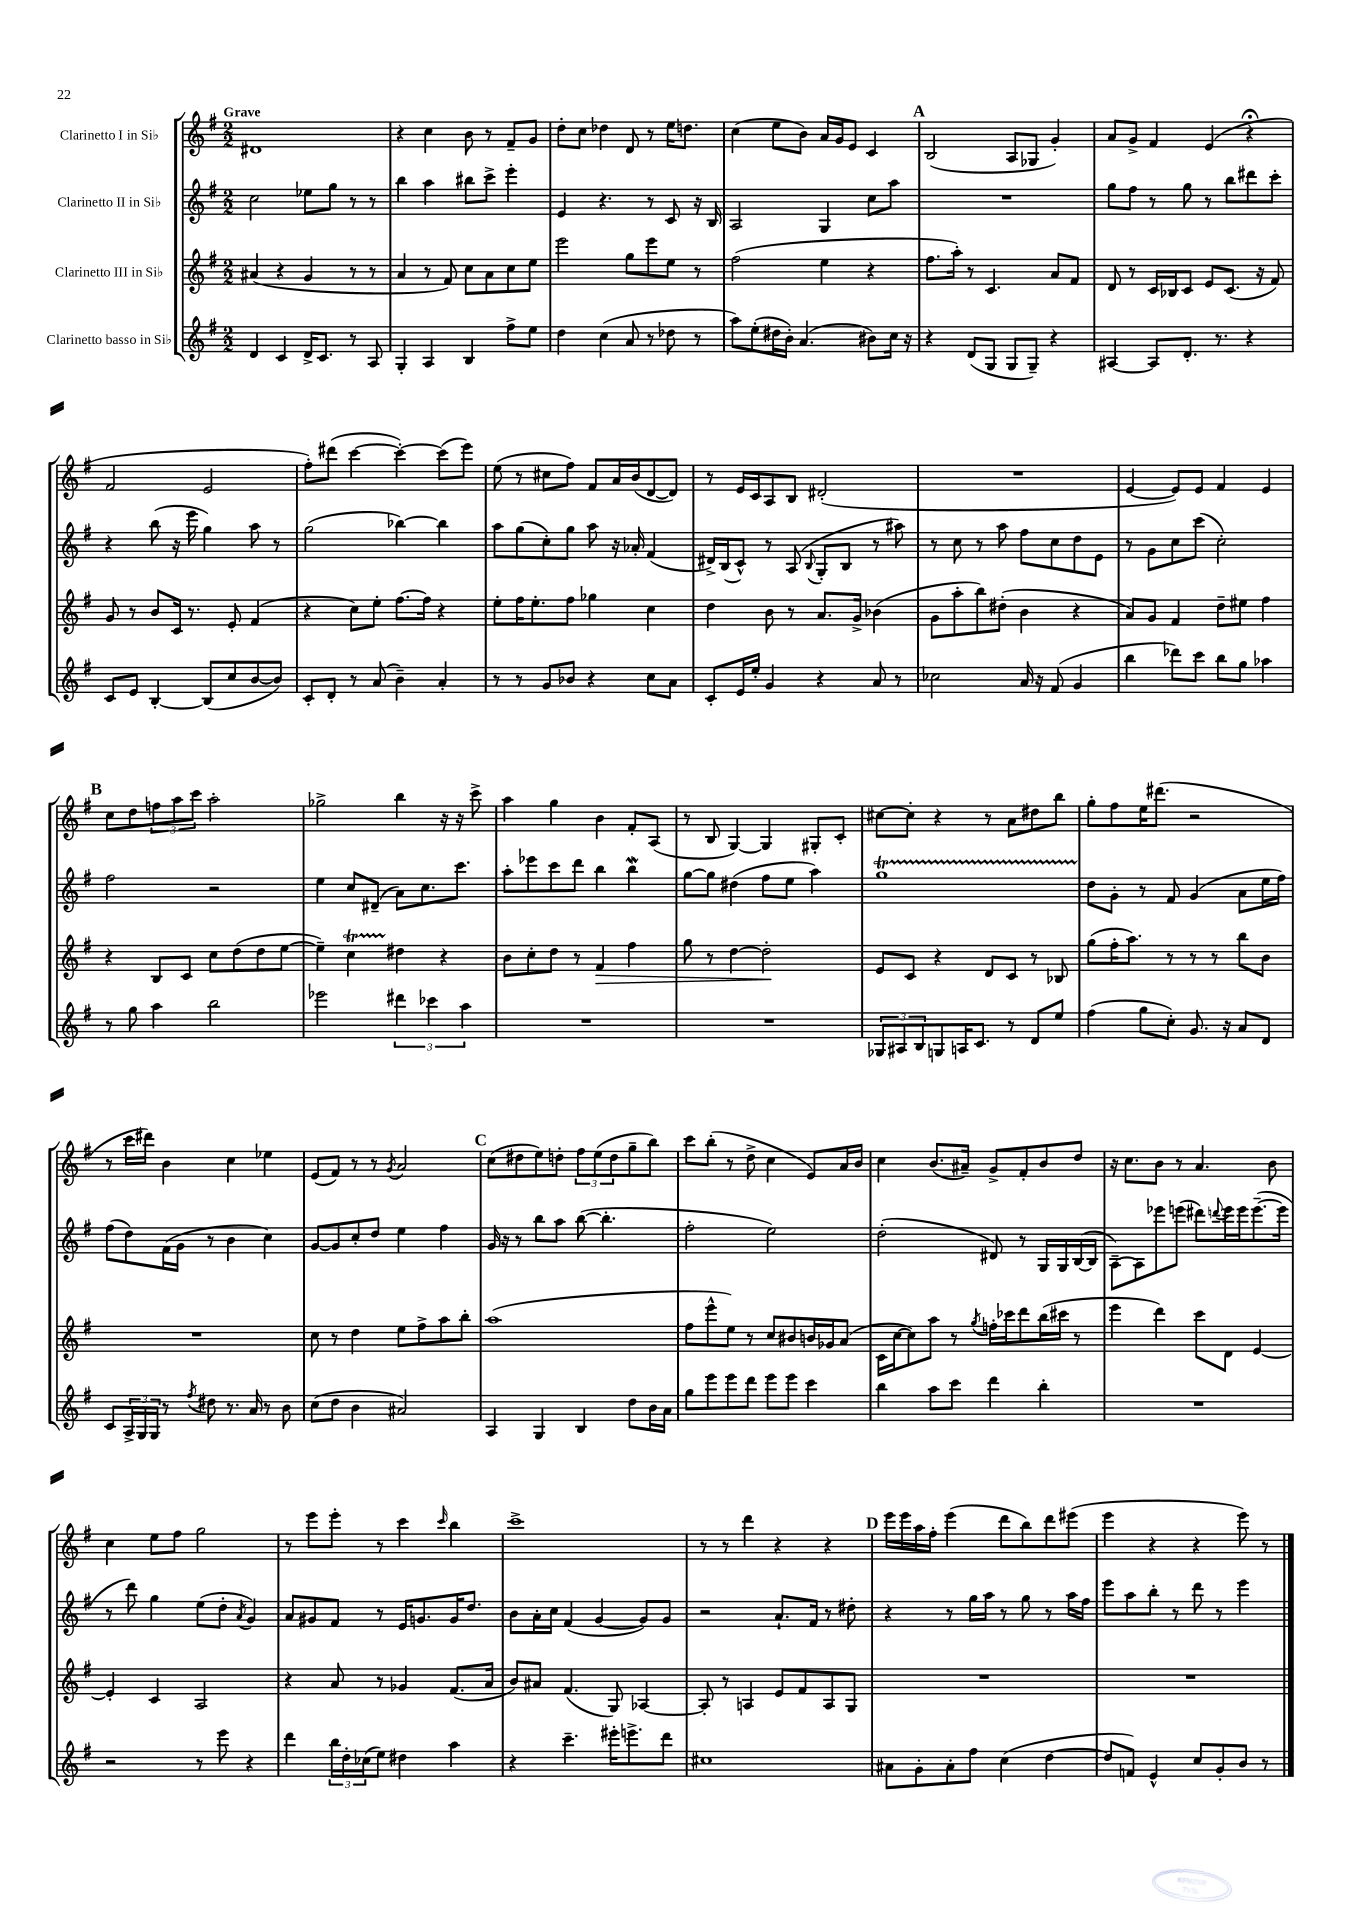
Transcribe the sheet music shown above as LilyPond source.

<<
\new StaffGroup <<
\new Staff = "s0" \with { instrumentName = "Clarinetto I in Sib" } {
    \clef treble \key g \major \numericTimeSignature \time 2/2 \tempo "Grave"
    dis'1 |
    r4 c''4 b'8 r8 fis'8-- g'8 |
    d''8-. c''8 des''4 d'8 r8 e''16 d''8. |
    c''4( e''8 b'8) a'16 g'16 e'8 c'4 |
    \mark \markup { \bold "A" } b2( a8 ges8 g'4-.) |
    a'8 g'8-> fis'4 e'4( r4\fermata |
    fis'2 e'2 |
    fis''8-.) dis'''8( c'''4~ c'''4~-.) c'''8( e'''8) |
    e''8( r8 cis''8 fis''8) fis'8 a'16 b'16( d'8~ d'8) |
    r8 e'16 c'16 a8 b8 dis'2-.( |
    R1 |
    e'4~ e'8) e'8 fis'4 e'4 |
    \mark \markup { \bold "B" } c''8 d''8 \tuplet 3/2 { f''8 a''8 c'''8 } a''2-. |
    ges''2-> b''4 r16 r16 c'''8-> |
    a''4 g''4 b'4 fis'8-. a8( |
    r8 b8 g4~) g4 gis8-. c'8-. |
    cis''8~ cis''8-. r4 r8 a'8 dis''8 b''8 |
    g''8-. fis''8 e''16 dis'''8.( r2 |
    r8 c'''16 dis'''16) b'4 c''4 ees''4 |
    e'8( fis'8) r8 r8 \acciaccatura { g'8 } a'2 |
    \mark \markup { \bold "C" } c''8( dis''8 e''8) d''8-. \tuplet 3/2 { fis''8 e''8( d''8 } g''8-- b''8) |
    c'''8 b''8-.( r8 d''8-> c''4 e'8) a'16 b'16 |
    c''4 b'8.( ais'16--) g'8-> fis'8-. b'8 d''8 |
    r16 c''8. b'8 r8 a'4. b'8 |
    c''4 e''8 fis''8 g''2 |
    r8 e'''8 e'''8-. r8 c'''4 \grace { c'''16 } b''4 |
    c'''1-> |
    r8 r8 d'''4 r4 r4 |
    \mark \markup { \bold "D" } e'''16 e'''16 a''16 fis''16-. e'''4( d'''8 b''8) d'''8 eis'''8( |
    e'''4 r4 r4 e'''8) r8 \bar "|." |
}
\new Staff = "s1" \with { instrumentName = "Clarinetto II in Sib" } {
    \clef treble \key g \major \numericTimeSignature \time 2/2
    c''2 ees''8 g''8 r8 r8 |
    b''4 a''4 bis''8 c'''8-> e'''4-. |
    e'4 r4. r8 c'8 r16 b16 |
    a2 g4 c''8 a''8 |
    \mark \markup { \bold "A" } R1 |
    g''8 fis''8 r8 g''8 r8 b''8 dis'''8 c'''8-. |
    r4 b''8( r16 e'''16 g''4) a''8 r8 |
    g''2( bes''4~) bes''4 |
    a''8 g''8( c''8-.) g''8 a''8 r16 aes'16-. fis'4( |
    dis'16->) b16( c'8-^) r8 a8( \appoggiatura { b8 } g8-. b8 r8 ais''8) |
    r8 c''8 r8 a''8 fis''8 c''8 d''8 e'8 |
    r8 g'8 c''8 c'''8( c''2-.) |
    \mark \markup { \bold "B" } fis''2 r2 |
    e''4 c''8 dis'8--( a'8) c''8. c'''8. |
    a''8-. ees'''8 c'''8 d'''8 b''4 b''4\mordent |
    g''8~ g''8 dis''4( fis''8 e''8 a''4) |
    g''1\startTrillSpan |
    d''8\stopTrillSpan g'8-. r8 fis'8 g'4( a'8 e''16 fis''16) |
    fis''8( d''8) fis'16( g'16 r8 b'4 c''4) |
    g'8~ g'8 c''8-. d''8 e''4 fis''4 |
    \mark \markup { \bold "C" } g'16 r16 r8 b''8 a''8 b''8~( b''4.-. |
    fis''2-. e''2) |
    d''2-.( dis'8) r8 g16 g16 b16~( b16 |
    a8~--) a8 ees'''8 e'''8( dis'''8) \appoggiatura { d'''8 } e'''16 e'''16 e'''8.~--( e'''16 |
    r8 d'''8) g''4 e''8( d''8-. \acciaccatura { a'8 } g'4) |
    a'8 gis'8 fis'8 r8 e'16 g'8. g'16 d''8. |
    b'8 a'16-. c''16 fis'4( g'4~ g'8) g'8 |
    r2 a'8.-! fis'16 r8 dis''8-. |
    \mark \markup { \bold "D" } r4 r8 g''16 a''16 r8 g''8 r8 a''16 fis''16 |
    e'''8 a''8 b''8-. r8 d'''8 r8 e'''4 \bar "|." |
}
\new Staff = "s2" \with { instrumentName = "Clarinetto III in Sib" } {
    \clef treble \key g \major \numericTimeSignature \time 2/2
    ais'4( r4 g'4 r8 r8 |
    a'4 r8 fis'8) c''8 a'8 c''8 e''8 |
    e'''2 g''8 e'''8 e''8 r8 |
    fis''2( e''4 r4 |
    \mark \markup { \bold "A" } fis''8. a''16-.) r8 c'4. a'8 fis'8 |
    d'8 r8 c'16 bes16 c'8 e'8 c'8.( r16 fis'8) |
    g'8 r8 b'8 c'16 r8. e'8-. fis'4( |
    r4 c''8) e''8-. fis''8.~ fis''16 r4 |
    e''8-. fis''16 e''8.-. fis''8 ges''4 c''4 |
    d''4 b'8 r8 a'8. g'16-> bes'4( |
    g'8 a''8-. b''8) dis''8-.( b'4 r4 |
    a'8) g'8 fis'4 d''8-- eis''8 fis''4 |
    \mark \markup { \bold "B" } r4 b8 c'8 c''8 d''8( d''8 e''8~ |
    e''4--) c''4\startTrillSpan dis''4\stopTrillSpan r4 |
    b'8 c''8-. d''8 r8 fis'4\> fis''4 |
    g''8 r8 d''4~ d''2-.\! |
    e'8 c'8 r4 d'8 c'8 r8 bes8 |
    g''8( fis''16-. a''8.) r8 r8 r8 b''8 b'8 |
    R1 |
    c''8 r8 d''4 e''8 fis''8-> a''8 b''8-. |
    \mark \markup { \bold "C" } a''1( |
    fis''8 e'''8-^ e''8) r8 c''8 bis'8 b'16 ges'16 a'8( |
    c'16 c''16~ c''8) a''8 r8 \acciaccatura { g''8 } f''16-. ces'''16 d'''8 b''16( cis'''16 r8 |
    e'''4 d'''4) c'''8 d'8 e'4~ |
    e'4-. c'4 a2 |
    r4 a'8 r8 ges'4 fis'8.( a'16 |
    b'8) ais'8 fis'4.( g8) aes4~ |
    aes8-. r8 a4 e'8 fis'8 a8 g8 |
    \mark \markup { \bold "D" } R1 |
    R1 \bar "|." |
}
\new Staff = "s3" \with { instrumentName = "Clarinetto basso in Sib" } {
    \clef treble \key g \major \numericTimeSignature \time 2/2
    d'4 c'4 d'16-> c'8. r8 a8 |
    g4-. a4 b4 fis''8-> e''8 |
    d''4 c''4( a'8 r8 des''8 r8 |
    a''8) e''8-.( dis''16 b'16-.) a'4.( bis'8) c''16 r16 |
    \mark \markup { \bold "A" } r4 d'8( g8 g8 g8--) r4 |
    ais4~ ais8 d'8.-. r8. r4 |
    c'8 e'8 b4~-. b8( c''8 b'8~ b'8) |
    c'8-. d'8-. r8 a'8( b'4--) a'4-. |
    r8 r8 g'8 bes'8 r4 c''8 a'8 |
    c'8-. e'16 e''16-. g'4 r4 a'8 r8 |
    ces''2 a'16 r16 fis'8( g'4 |
    b''4 des'''8) c'''8 b''8 g''8 aes''4 |
    \mark \markup { \bold "B" } r8 g''8 a''4 b''2 |
    ees'''2 \tuplet 3/2 { dis'''4 ces'''4 a''4 } |
    R1 |
    R1 |
    \tuplet 3/2 { ges8 ais8 b8 } g8 a16 c'8. r8 d'8 e''8 |
    fis''4( g''8 c''8-.) g'8. r16 a'8 d'8 |
    c'8 \tuplet 3/2 { a16-> g16 g16 } r8 \acciaccatura { fis''8 } dis''8 r8. a'16 r8 b'8 |
    c''8( d''8 b'4 ais'2) |
    \mark \markup { \bold "C" } a4 g4 b4 d''8 b'16 a'16 |
    g''8 e'''8 e'''8 d'''8 e'''8 e'''8 c'''4 |
    b''4 a''8 c'''8 d'''4 b''4-. |
    R1 |
    r2 r8 e'''8 r4 |
    d'''4 \tuplet 3/2 { b''16 d''16-. ces''16( } e''8) dis''4 a''4 |
    r4 c'''4.-- eis'''16-. e'''8.-> d'''8 |
    cis''1 |
    \mark \markup { \bold "D" } ais'8 g'8-. ais'8-. fis''8 c''4( d''4~ |
    d''8 f'8) e'4-^ c''8 g'8-. b'8 r8 \bar "|." |
}
>>
>>
\layout { \context { \Score \remove "Bar_number_engraver" } }
